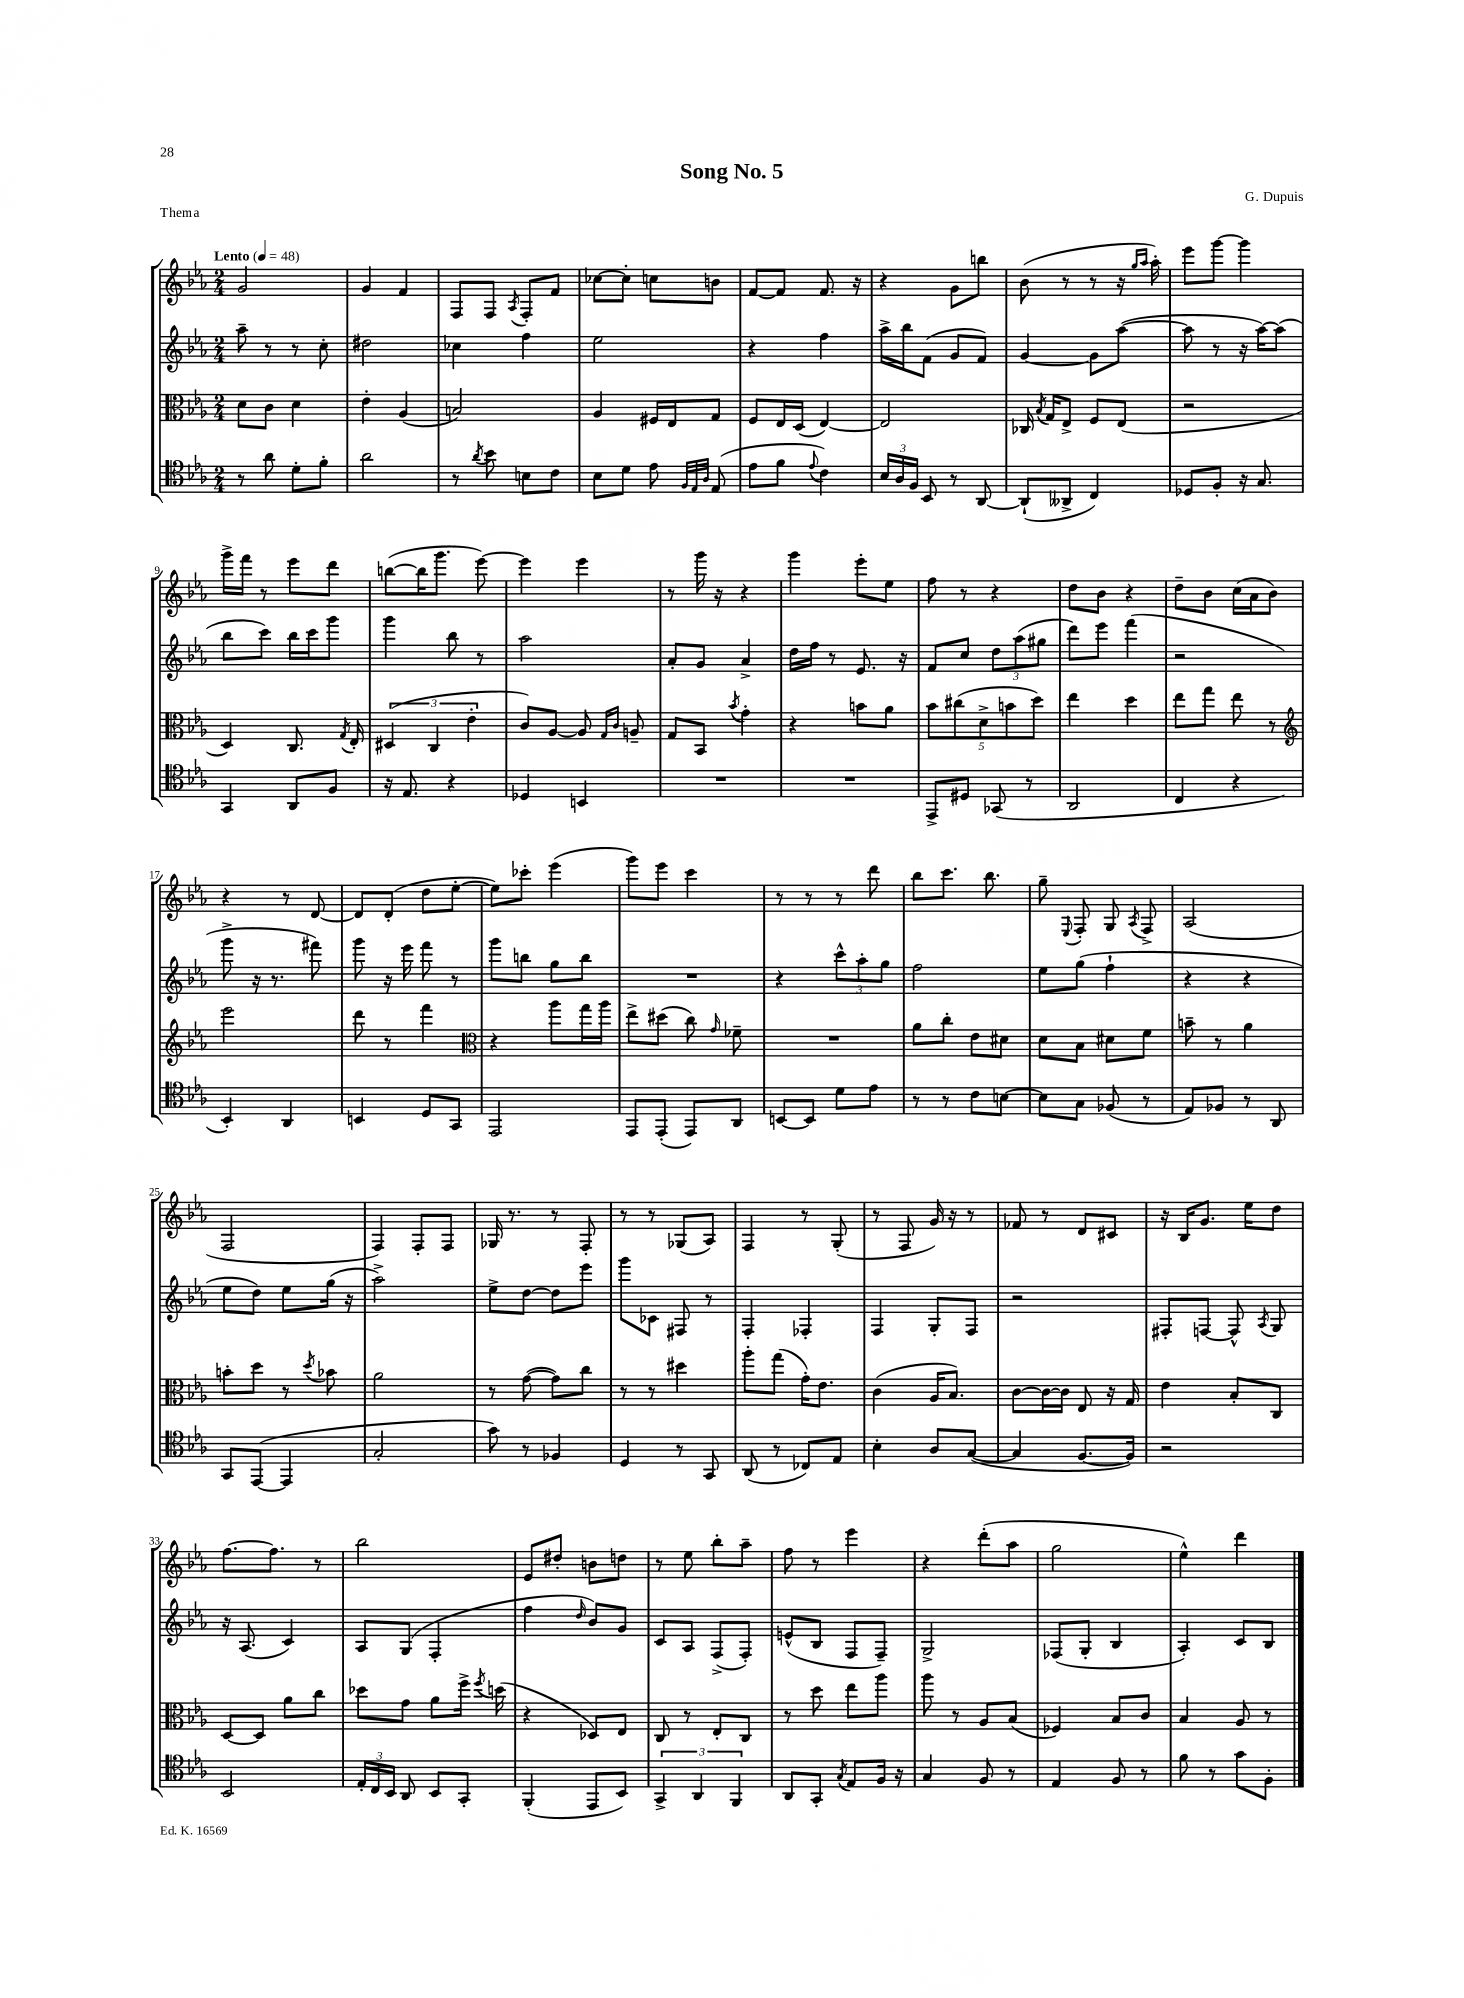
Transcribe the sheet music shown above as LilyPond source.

\header { title = "Song No. 5" composer = "G. Dupuis" piece = "Thema" }
<<
\new StaffGroup <<
\new Staff = "s0" {
    \clef treble \key ees \major \numericTimeSignature \time 2/4 \tempo "Lento" 4 = 48
    \autoBeamOff g'2 |
    g'4 f'4 |
    f8[ f8] \acciaccatura { aes8 } f8[-. f'8] |
    ces''8[~ ces''8]-. c''8[ b'8] |
    f'8[~ f'8] f'8. r16 |
    r4 g'8[ b''8] |
    bes'8( r8 r8 r16 \grace { g''16[ aes''16] } aes''16-.) |
    ees'''8[ g'''8]~ g'''4 |
    g'''16[-> f'''16] r8 ees'''8[ d'''8] |
    b''8[~( b''16 g'''8.] ees'''8~) |
    ees'''4 ees'''4 |
    r8 g'''16 r16 r4 |
    g'''4 ees'''8[-. ees''8] |
    f''8 r8 r4 |
    d''8[ bes'8] r4 |
    d''8[-- bes'8] c''16[( aes'16 bes'8]) |
    r4 r8 d'8~ |
    d'8[ d'8]-.( d''8[ ees''8]~-. |
    ees''8[) ces'''8]-. ees'''4( |
    g'''8[) ees'''8] c'''4 |
    r8 r8 r8 d'''8 |
    bes''8[ c'''8.] bes''8. |
    g''8-- \appoggiatura { ees8 } f8-. g8 \acciaccatura { aes8 } f8-> |
    aes2( |
    f2 |
    f4) f8[-. f8] |
    ges16 r8. r8 f8-. |
    r8 r8 ges8[( aes8]) |
    f4 r8 g8-.( |
    r8 f8 g'16) r16 r8 |
    fes'8 r8 d'8[ cis'8] |
    r16 bes16[ g'8.] ees''16[ d''8] |
    f''8.[~ f''8.] r8 |
    bes''2 |
    ees'8[ dis''8]-. b'8[ d''8] |
    r8 ees''8 bes''8[-. aes''8]-- |
    f''8 r8 ees'''4 |
    r4 d'''8[-.( aes''8] |
    g''2 |
    ees''4-^) d'''4 \bar "|." |
}
\new Staff = "s1" {
    \clef treble \key ees \major \numericTimeSignature \time 2/4
    \autoBeamOff aes''8-- r8 r8 c''8-. |
    dis''2 |
    ces''4 f''4 |
    ees''2 |
    r4 f''4 |
    aes''16[-> bes''16 f'8]( g'8[ f'8]) |
    g'4~ g'8[ aes''8]~( |
    aes''8 r8 r16 aes''16[~) aes''8]( |
    bes''8[ c'''8]) bes''16[ c'''16 g'''8] |
    g'''4 bes''8 r8 |
    aes''2 |
    aes'8[-. g'8] aes'4-> |
    d''16[ f''16] r8 ees'8. r16 |
    f'8[ c''8] \tuplet 3/2 { d''8[ aes''8( gis''8] } |
    d'''8[) ees'''8] f'''4( |
    r2 |
    g'''8-> r16 r8. fis'''8) |
    g'''8 r16 ees'''16 f'''8 r8 |
    g'''8[ b''8] g''8[ b''8] |
    R2 |
    r4 \tuplet 3/2 { c'''8[-^ aes''8-. g''8] } |
    f''2 |
    ees''8[ g''8]( f''4-! |
    r4 r4 |
    ees''8[ d''8]) ees''8[ g''16]( r16 |
    aes''2->) |
    ees''8[-> d''8]~ d''8[ ees'''8] |
    g'''8[ ces'8] fis8 r8 |
    f4-. fes4-. |
    f4 g8[-. f8] |
    r2 |
    fis8[-. f8]~ f8-^ \acciaccatura { aes8 } g8 |
    r16 aes8.( c'4) |
    aes8[ g8]( f4-. |
    f''4 \grace { d''16 } bes'8[) g'8] |
    c'8[ aes8] f8[->( f8]-.) |
    e'8[-^( bes8] f8[ f8]--) |
    g2-> |
    fes8[( g8]-. bes4 |
    aes4-.) c'8[ bes8] \bar "|." |
}
\new Staff = "s2" {
    \clef alto \key ees \major \numericTimeSignature \time 2/4
    \autoBeamOff d'8[ c'8] d'4 |
    ees'4-. aes4( |
    b2) |
    aes4 fis16[ ees16 g8] |
    f8[ ees16 d16]( ees4~) |
    ees2 |
    ces16 \acciaccatura { bes8 } g16[ ees8]-> f8[ ees8]( |
    r2 |
    d4) c8. \acciaccatura { g8 } ees16-. |
    \tuplet 3/2 { dis4( c4 ees'4-. } |
    c'8[) aes8]~ aes8 \grace { g16[ c'16] } a8-- |
    g8[ bes,8] \acciaccatura { bes'8 } g'4-. |
    r4 b'8[ aes'8] |
    \tuplet 5/4 { bes'8[ cis''8( d'8-> b'8 d''8]) } |
    ees''4 d''4 |
    ees''8[ g''8] ees''8 r8 |
    \clef treble ees'''2 |
    d'''8 r8 f'''4 |
    \clef alto r4 aes''8[ g''16 aes''16] |
    ees''8[-> dis''8]( c''8) \grace { g'16 } fes'8-- |
    R2 |
    aes'8[ c''8]-. ees'8[ dis'8] |
    d'8[ bes8] dis'8[ f'8] |
    b'8-- r8 aes'4 |
    b'8[-. d''8] r8 \acciaccatura { d''8 } bes'8 |
    aes'2 |
    r8 g'8~( g'8[) c''8] |
    r8 r8 dis''4 |
    aes''8[-. g''8]( g'16[-.) ees'8.] |
    c'4( aes16[ bes8.]) |
    c'8[~ c'16~ c'16] ees8 r16 g16 |
    ees'4 bes8[-. c8] |
    d8[~ d8] aes'8[ c''8] |
    des''8[ g'8] aes'8[ f''16]-> \acciaccatura { f''8 } d''16( |
    r4 des8[) ees8] |
    c8 r8 ees8[-. c8] |
    r8 d''8 ees''8[ aes''8] |
    aes''8 r8 aes8[ bes8]( |
    fes4) bes8[ c'8] |
    bes4 aes8 r8 \bar "|." |
}
\new Staff = "s3" {
    \clef tenor \key ees \major \numericTimeSignature \time 2/4
    \autoBeamOff r8 aes'8 d'8[-. f'8]-. |
    aes'2 |
    r8 \acciaccatura { aes'8 } bes'8 b8[ c'8] |
    bes8[ d'8] ees'8 \grace { f32[ ees32 aes32] } ees8( |
    ees'8[ f'8] \appoggiatura { ees'8 } c'4) |
    \tuplet 3/2 { bes16[ aes16 f16] } bes,8 r8 aes,8~ |
    aes,8[-!( aeses,8]-> c4) |
    des8[ f8]-. r16 g8. |
    g,4 aes,8[ f8] |
    r16 ees8. r4 |
    des4 b,4 |
    R2 |
    R2 |
    ees,8[-> dis8] ges,8( r8 |
    aes,2 |
    c4 r4 |
    bes,4-.) aes,4 |
    b,4 d8[ g,8] |
    ees,2 |
    ees,8[ ees,8]-.( ees,8[) aes,8] |
    b,8[~ b,8] d'8[ ees'8] |
    r8 r8 c'8[ b8]~ |
    b8[ g8] fes8( r8 |
    ees8[) fes8] r8 aes,8 |
    g,8[ ees,8]~( ees,4 |
    g2-. |
    g'8) r8 fes4 |
    d4 r8 g,8 |
    aes,8( r8 ces8[) ees8] |
    bes4-. aes8[ g8]~( |
    g4 f8.[~ f16]) |
    r2 |
    bes,2 |
    \tuplet 3/2 { ees16[-. c16 bes,16] } aes,8 bes,8[ g,8]-. |
    f,4-.( ees,8[ bes,8]) |
    \tuplet 3/2 { g,4-> aes,4 f,4 } |
    aes,8[ g,8]-. \acciaccatura { g8 } ees8[ f16] r16 |
    g4 f8 r8 |
    ees4 f8 r8 |
    f'8 r8 g'8[ f8]-. \bar "|." |
}
>>
>>
